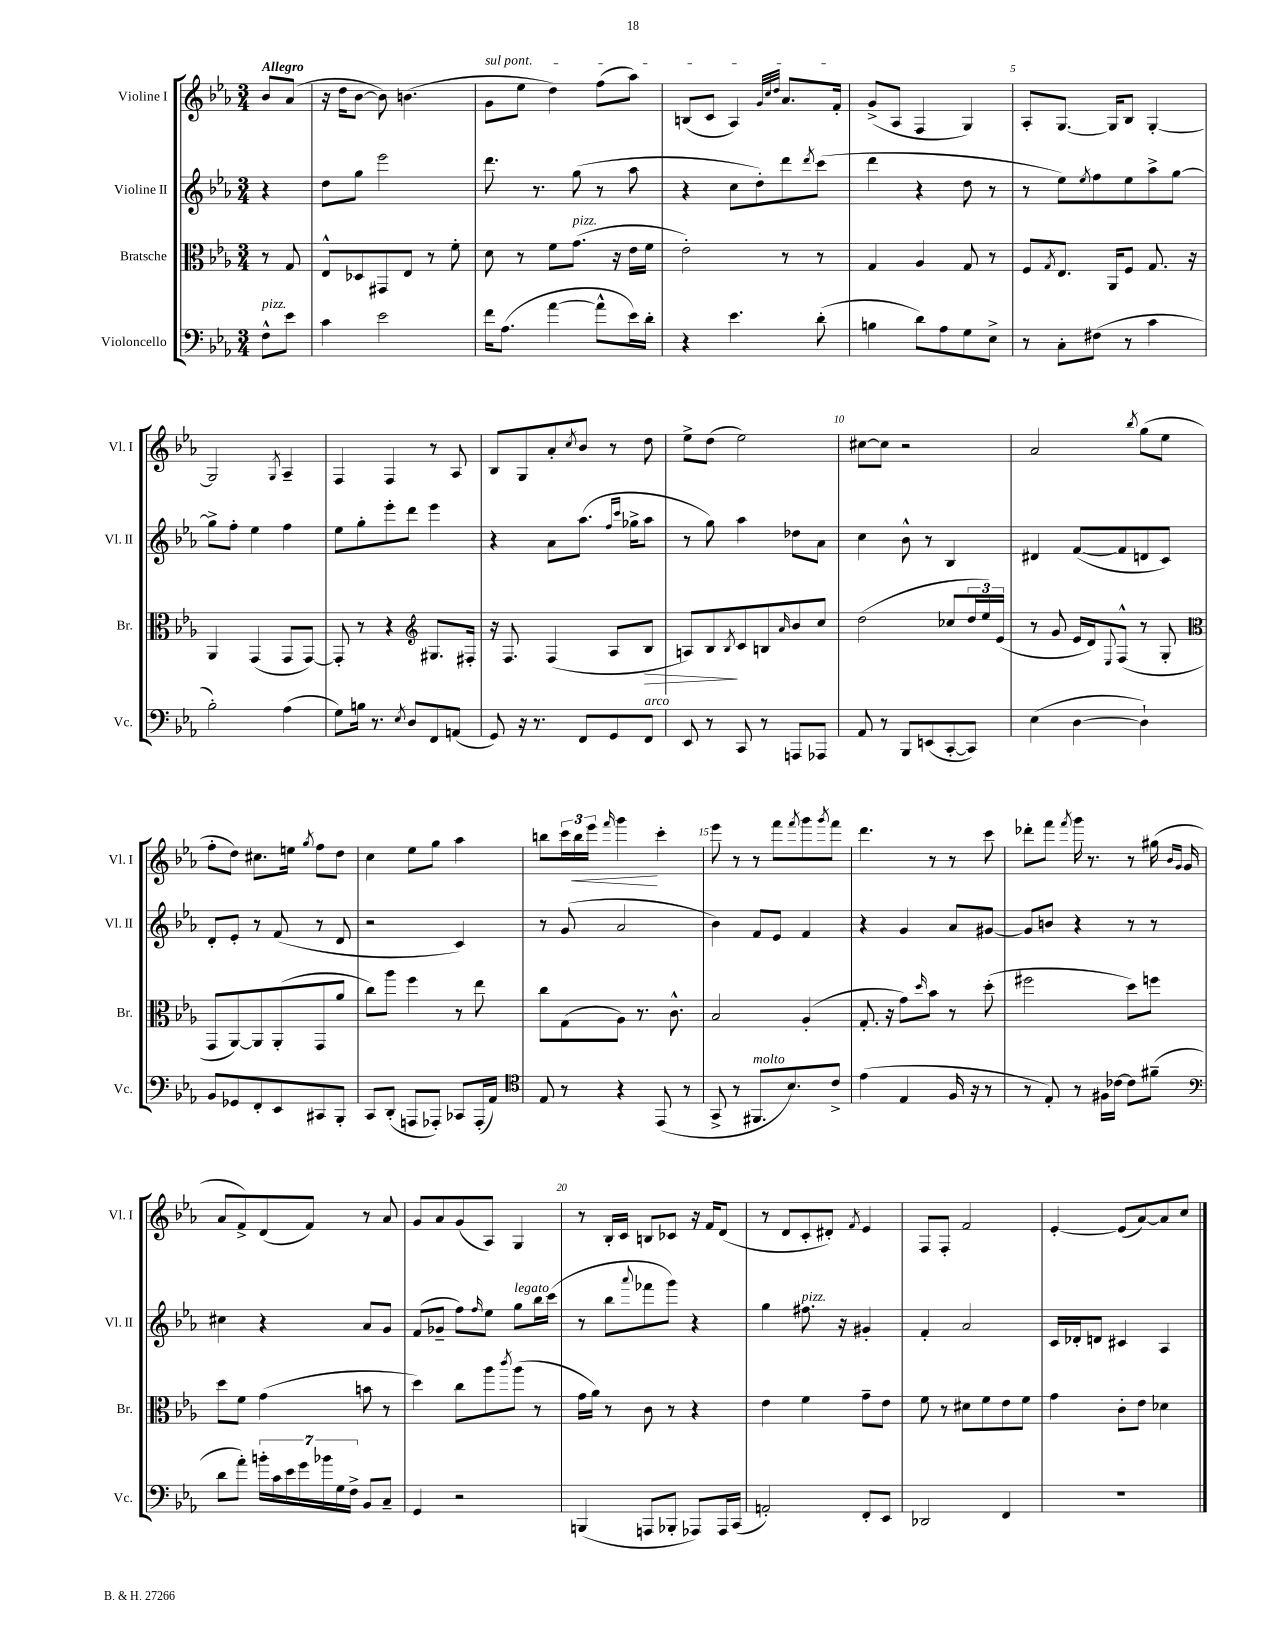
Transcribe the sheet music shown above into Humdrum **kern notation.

**kern	**kern	**dynam	**kern	**kern	**dynam
*part4	*part3	*part3	*part2	*part1	*part1
*staff4	*staff3	*staff3	*staff2	*staff1	*staff1
*I"Violoncello	*I"Bratsche	*	*I"Violine II	*I"Violine I	*
*I'Vc.	*I'Br.	*	*I'Vl. II	*I'Vl. I	*
*clefF4	*clefC3	*	*clefG2	*clefG2	*
*k[b-e-a-]	*k[b-e-a-]	*	*k[b-e-a-]	*k[b-e-a-]	*
*M3/4	*M3/4	*	*M3/4	*M3/4	*
=	=	=	=	=	=
!	!	!	!	!LO:TX:a:B:t=Allegro	!
!LO:TX:a:i:t=pizz.	!	!	!	!	!
8F^^\L	8r	.	4r	8b-/L	.
8e-\J	8G/	.	.	(8a-/J	.
=1	=1	=1	=1	=1	=1
4c\	8E-^^/L	.	8dd\L	16r	.
.	.	.	.	16dd\KL	.
.	8D-X/	.	8gg\J	[8b-\J	.
2e-\	8GG#X/	.	2eee-\	8b-\])	.
.	8E-/J	.	.	(4.bn\	.
.	8r	.	.	.	.
.	8f'\	.	.	.	.
=2	=2	=2	=2	=2	=2
!	!	!	!	!LO:TX:a:i:t=sul pont.	!
16f\KL	8d\	.	8.ddd\	8g\L	.
(8.A-\J	.	.	.	.	.
.	8r	.	.	8ee-\J	.
.	.	.	8.r	.	.
[4a-\	8f\L	.	.	4dd\)	.
!	!LO:TX:a:i:t=pizz.	!	!	!	!
.	(8.g\J	.	(8gg\	.	.
8a-^^\L]	.	.	8r	(8ff\L	.
.	16r	.	.	.	.
16e-\L)	16e-\LL	.	8aa-\	8aa-\J)	.
16d'\JJ	16f\JJ	.	.	.	.
=3	=3	=3	=3	=3	=3
4r	2e-'\)	.	4r	(8Bn/L	.
.	.	.	.	8c/J	.
4.e-\	.	.	8cc\L	4A-/)	.
.	.	.	8dd'\)	.	.
.	.	.	.	32qqg/LLL	.
.	.	.	.	32qqcc/	.
.	.	.	.	32qqdd/JJJ	.
.	8r	.	8ddd\	8.a-/L	.
.	.	.	8qddd/	.	.
(8d'\	8r	.	(8ccc\J	.	.
.	.	.	.	16f'/Jk	.
=4	=4	=4	=4	=4	=4
4Bn\	4G/	.	4ddd\	(8g^/L	.
.	.	.	.	8A-/J	.
8d\L)	4A-/	.	4r	4F/	.
8A-\	.	.	.	.	.
8G\	8G/	.	8dd\	4G/)	.
8E-^\J	8r	.	8r	.	.
=5	=5	=5	=5	=5	=5
8r	8F/L	.	8r	8A-'/L	.
.	8qG/	.	.	.	.
8C'\L	8.E-/J	.	8ee-\L)	[8.G/J	.
.	.	.	8qee-/	.	.
(8F#X\J	.	.	8ff\	.	.
.	16AA-/KL	.	.	16G/KL]	.
8r	8F/J	.	8ee-\	8B-/J	.
4c\	8.G/	.	8aa-^\	[4G'/	.
.	.	.	[8gg\J	.	.
.	16r	.	.	.	.
!!LO:LB:g=z
=6	=6	=6	=6	=6	=6
2B-'\)	4AA-/	.	8gg^\L]	2G/]	.
.	.	.	8ff'\J	.	.
.	(4GG/	.	4ee-\	.	.
.	.	.	.	8qG/	.
(4A-\	8GG/L	.	4ff\	4A-~/	.
.	[8GG/J)	.	.	.	.
=7	=7	=7	=7	=7	=7
8G\L)	8GG'/]	.	8ee-\L	4F/	.
16Bn\Jk	8r	.	8gg'\	.	.
8.r	.	.	.	.	.
.	4r	.	8eee-'\	4F/	.
8qE-/	.	.	.	.	.
8D/L	.	.	8ddd\J	.	.
*	*clefG2	*	*	*	*
8FF/	8.G#X/L	.	4eee-\	8r	.
(8AAn/J	.	.	.	8A-/	.
.	16F#X'/Jk	.	.	.	.
=8	=8	=8	=8	=8	=8
8GG/)	16r	.	4r	8B-/L	.
.	8.F/	.	.	.	.
16r	.	.	.	8G/	.
8.r	.	.	.	.	.
.	(4F/	.	8a-\L	8a-'/	.
.	.	.	.	8qcc/	.
8FF/L	.	.	(8.aa-\J	8b-/J	.
8GG/	8A-/L	.	.	8r	.
.	.	.	16qqff/LL	.	.
.	.	.	16qqccc/JJ	.	.
.	.	.	16gg-X^\KL	.	.
!LO:TX:a:i:t=arco	!	!	!	!	!
!	!	!LO:HP:b	!	!	!
8FF/J	8B-/J	>	8aa-\J	8dd\	.
=9	=9	=9	=9	=9	=9
8EE-/	8An/L)	.	8r	8ee-^\L	.
8r	8B-/	.	8gg\)	(8dd\J	.
.	8qB-/	.	.	.	.
8CC/	8c/	]	4aa-\	2ee-\)	.
8r	8Bn/	.	.	.	.
.	16qqa-/	.	.	.	.
8AAAn/L	8b-/	.	8dd-X\L	.	.
8AAA-X/J	8cc/J	.	8a-\J	.	.
=10	=10	=10	=10	=10	=10
8AA-/	(2dd\	.	4cc\	[8cc#X\L	.
8r	.	.	.	8cc#\J]	.
8BBB-/L	.	.	8b-^^\	2r	.
(8EEn/	.	.	8r	.	.
[8CC'/	8cc-X/L	.	4B-/	.	.
8CC/J])	24dd/L	.	.	.	.
.	24ee-/)	.	.	.	.
.	(24e-/JJ	.	.	.	.
=11	=11	=11	=11	=11	=11
(4E-\	8r	.	4d#X/	2a-/	.
.	8g/	.	.	.	.
[4D\	16e-/LL	.	([8f/L	.	.
.	16d/J)	.	.	.	.
.	8qqE-/	.	.	.	.
.	(8F^^/J	.	8f/]	.	.
.	.	.	.	8qbb-/	.
4D`\])	8r	.	8dn/	(8gg\L	.
.	8G'/	.	8c/J)	8ee-\J	.
!!LO:LB:g=z
=12	=12	=12	=12	=12	=12
*	*clefC3	*	*	*	*
8BB-/L	8GG/L	.	8d'/L	8ff'\L	.
8GG-X/	[8AA-/)	.	8e-'/J	8dd\J)	.
8FF'/	8AA-/]	.	8r	8.cc#X\L	.
8EE-/	(8AA-'/	.	(8f/	.	.
.	.	.	.	16een\Jk	.
.	.	.	.	8qgg/	.
8CC#X/	8GG/	.	8r	8ff\L	.
8BBB-'/J	8a-/J	.	8d/	8dd\J	.
=13	=13	=13	=13	=13	=13
8CC/L	8cc\L)	.	2r	4cc\	.
(8DD'/J	8aa-\J	.	.	.	.
8AAAn/L	4ff\	.	.	8ee-\L	.
8AAA-X'/J)	.	.	.	8gg\J	.
8CC-X/L	8r	.	4c/)	4aa-\	.
(16AAA-'/L	8ee-\	.	.	.	.
16AA-/JJ)	.	.	.	.	.
=14	=14	=14	=14	=14	=14
*clefC4	*	*	*	*	*
8E-/	8cc\L	.	8r	8bbn\L	.
8r	(8G\	.	(8g/	24ccc\L	.
!	!	!	!	!	!LO:HP:b
.	.	.	.	24bb\	<
.	.	.	.	24eee-\JJ	.
.	.	.	.	16qqfff/	.
4r	8A-\J)	.	2a-/	4ggg\	.
.	8.r	.	.	.	.
(8EE-/	.	.	.	4ccc'\	[
.	8.c^^\	.	.	.	.
8r	.	.	.	.	.
=15	=15	=15	=15	=15	=15
8GG^/	2B-/	.	4b-\)	8eee-\	.
8r	.	.	.	8r	.
!LO:TX:a:i:t=molto	!	!	!	!	!
8.FF#X/L	.	.	8f/L	8r	.
.	.	.	8e-/J	8fff\L	.
8.B-/)	.	.	.	.	.
.	.	.	.	8qfff/	.
.	(4A-'/	.	4f/	8ggg\	.
.	.	.	.	8qggg/	.
8c^/J	.	.	.	8fff\J	.
=16	=16	=16	=16	=16	=16
(4e-\	8.G'/	.	4r	4.ddd\	.
.	16r	.	.	.	.
4E-/	8g\L)	.	4g/	.	.
.	16qqdd/	.	.	.	.
.	8b-\J	.	.	8r	.
16F/	8r	.	8a-/L	8r	.
16r	.	.	.	.	.
8r	(8dd'\	.	[8g#X/J	8ccc\	.
=17	=17	=17	=17	=17	=17
8r	2ff#X\	.	8g#/L]	8ddd-X'\L	.
8E-'/)	.	.	8bn/J	8fff\J	.
.	.	.	.	8qfff/	.
8r	.	.	4r	16ggg\	.
.	.	.	.	8.r	.
16F#X\LL	.	.	.	.	.
[16c-X\JJ	.	.	.	.	.
8c-\L]	8dd\L)	.	8r	8r	.
(8f#X~\J	8ffn\J	.	8r	(16gg#X\	.
.	.	.	.	16qqb-/LL	.
.	.	.	.	16qqg/JJ	.
.	.	.	.	16g/	.
!!LO:LB:g=z
=18	=18	=18	=18	=18	=18
*clefF4	*	*	*	*	*
8d\L	8dd\L	.	4cc#X\	8a-/L	.
8a-'\J)	8f\J	.	.	8f^/)	.
28bn'\LL	(4g\	.	4r	(8d/	.
28c\	.	.	.	.	.
28e-\	.	.	.	.	.
28g\	.	.	.	.	.
.	.	.	.	8f/J)	.
28b-X\	.	.	.	.	.
28G\	.	.	.	.	.
28F^\JJ	.	.	.	.	.
8BB-/L	8bn\	.	8a-/L	8r	.
8C~/J	8r	.	8g/J	8a-/	.
=19	=19	=19	=19	=19	=19
4GG/	4dd\)	.	(8f/L	8g/L	.
.	.	.	8g-X~/J	8a-/	.
2r	8cc\L	.	8ff\L)	(8g/	.
.	.	.	16qqff/	.	.
.	8aa-\	.	8ee-\J	8A-/J)	.
.	8qccc/	.	.	.	.
!	!	!	!LO:TX:a:i:t=legato	!	!
.	(8aa-\J	.	8gg\L	4G/	.
.	8r	.	16bb-\L	.	.
.	.	.	(16ccc\JJ	.	.
=20	=20	=20	=20	=20	=20
(4BBBn/	16g\LL	.	8r	8r	.
.	16a-\JJ)	.	.	.	.
.	8r	.	8bb-\L	16B-'/LL	.
.	.	.	.	16c/JJ	.
.	.	.	8qqaaa-/	.	.
8AAAn/L	8c\	.	8fff-X\	8Bn/L	.
8BBB-X'/J	8r	.	8ggg\J)	8c-X/J	.
8AAA-X/L)	4r	.	4r	16r	.
.	.	.	.	16f/KL	.
16AAA-/L	.	.	.	(8d/J	.
(16CC/JJ	.	.	.	.	.
=21	=21	=21	=21	=21	=21
2AAn'/)	4e-\	.	4gg\	8r	.
.	.	.	.	8d/L	.
!	!	!	!LO:TX:a:i:t=pizz.	!	!
.	4f\	.	8.ff#X\	8c'/	.
.	.	.	.	8d#X'/J)	.
.	.	.	16r	.	.
.	.	.	.	8qf/	.
8FF'/L	8g~\L	.	4g#X'/	4e-/	.
8EE-/J	8e-\J	.	.	.	.
=22	=22	=22	=22	=22	=22
2DD-X/	8f\	.	4f'/	8F/L	.
.	8r	.	.	8F'/J	.
.	8d#X\L	.	2a-/	2f/	.
.	8f\	.	.	.	.
4FF/	8e-\	.	.	.	.
.	8f\J	.	.	.	.
=23	=23	=23	=23	=23	=23
2.r	4g\	.	16c/LL	[4e-'/	.
.	.	.	16d-X'/J	.	.
.	.	.	8dn/J	.	.
.	8c'\L	.	4c#X/	(8e-/L]	.
.	8e-\J	.	.	[8a-/)	.
.	4d-X\	.	4A-/	8a-/]	.
.	.	.	.	8cc/J	.
==	==	==	==	==	==
*-	*-	*-	*-	*-	*-
